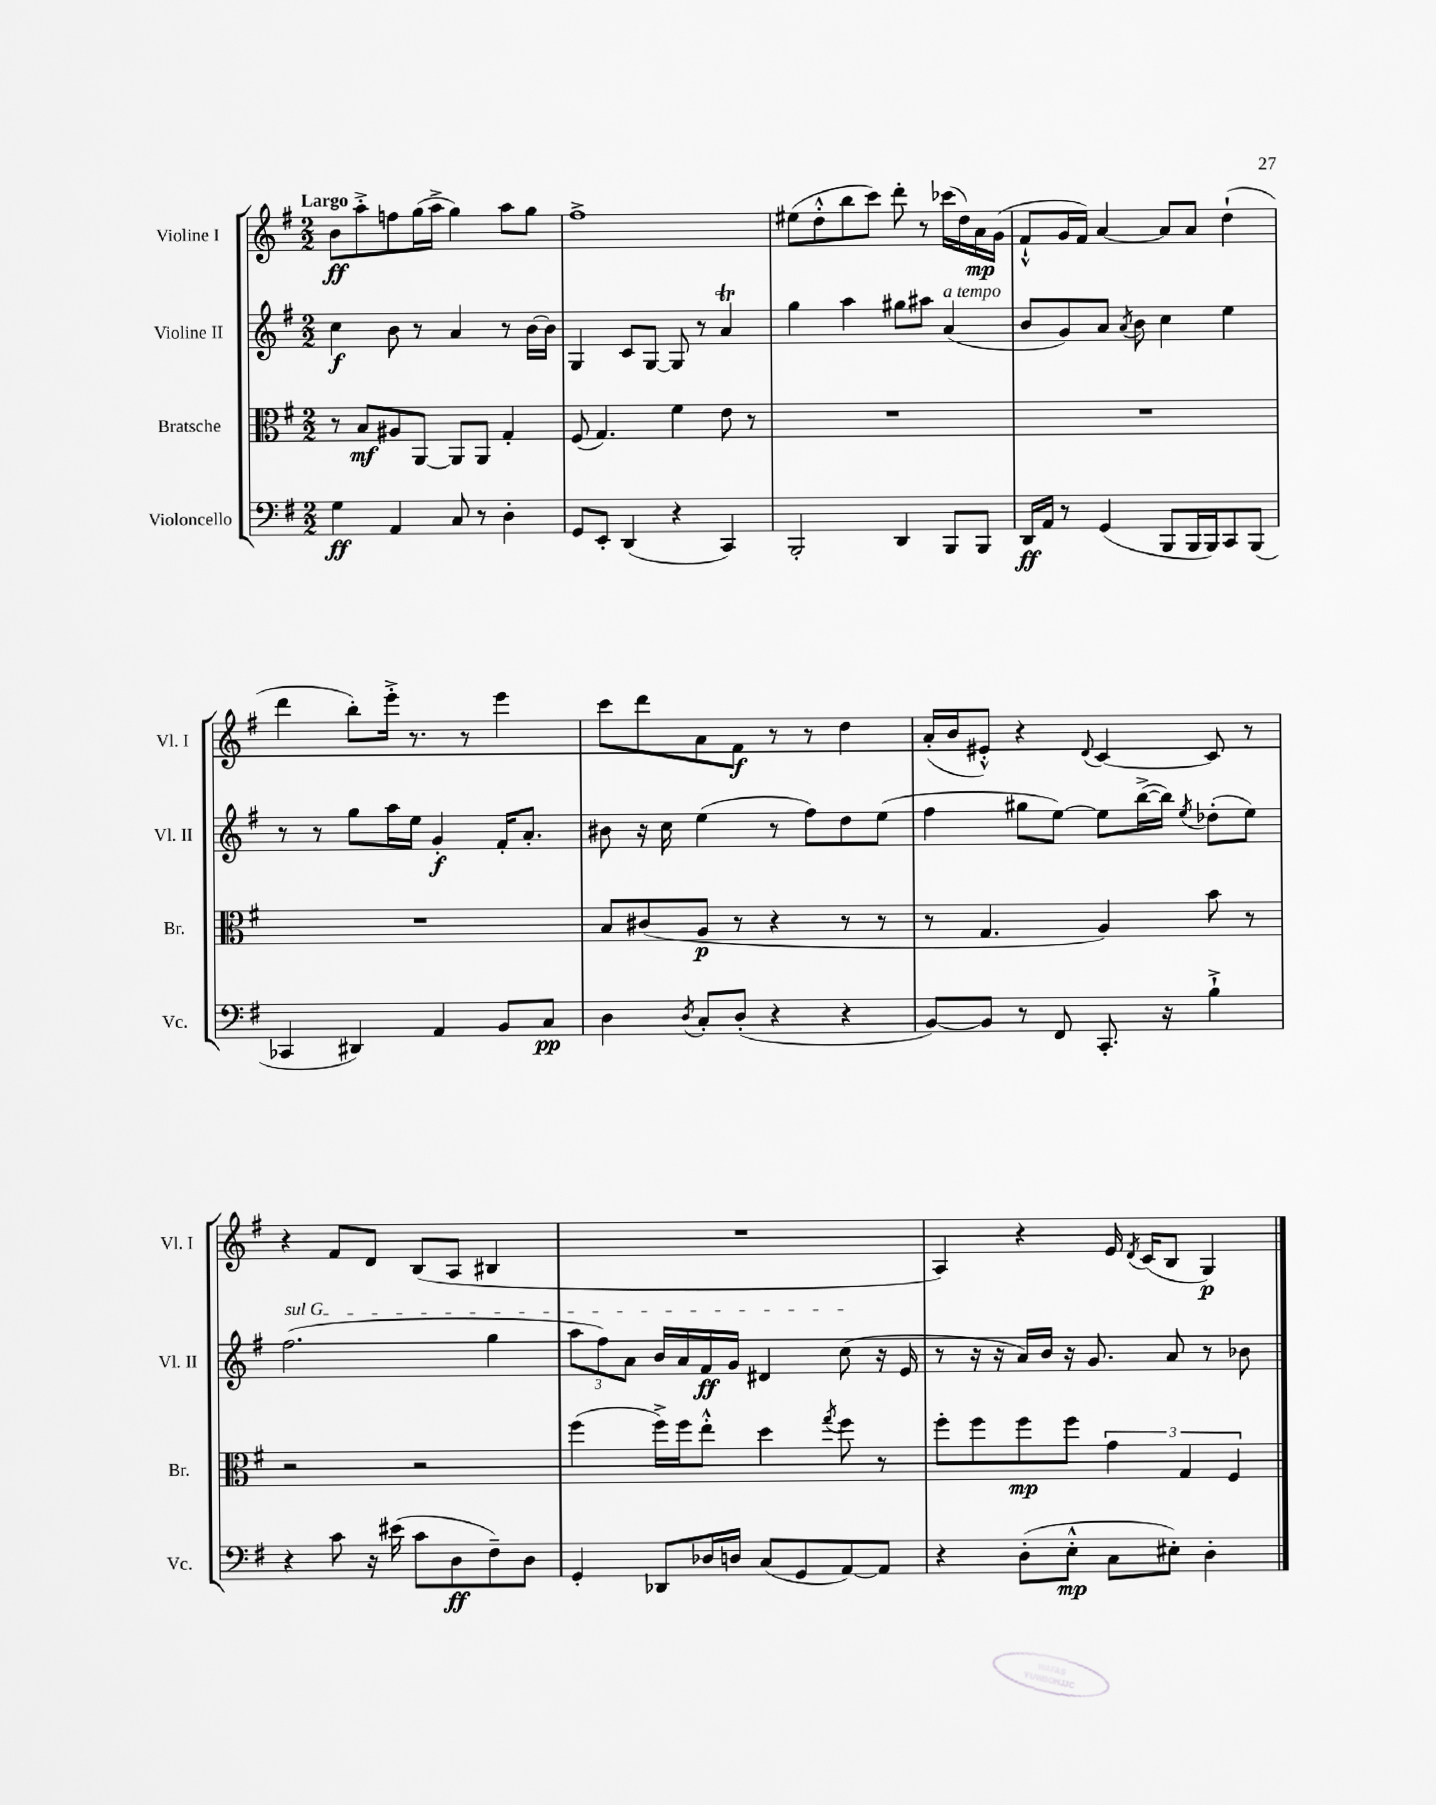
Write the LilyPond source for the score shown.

<<
\new StaffGroup <<
\new Staff = "s0" \with { instrumentName = "Violine I" shortInstrumentName = "Vl. I" } {
    \clef treble \key g \major \numericTimeSignature \time 2/2 \tempo "Largo"
    \autoBeamOff b'8[\ff a''8-.-> f''8 g''16( a''16]-> g''4) a''8[ g''8] |
    fis''1-> |
    eis''8[( d''8-.-^ b''8 c'''8]) d'''8-. r8 ces'''16[( d''16) a'16\mp g'16]( |
    fis'8[-!-^ g'16 fis'16]) a'4~ a'8[ a'8] d''4-!( |
    d'''4 b''8[-.) e'''16]-.-> r8. r8 e'''4 |
    c'''8[ d'''8 a'8 fis'8]\f r8 r8 d''4 |
    a'16[-.( b'16 eis'8]-.-^) r4 \appoggiatura { d'8 } c'4~ c'8 r8 |
    r4 fis'8[ d'8] b8[( a8] bis4 |
    R1 |
    a4) r4 e'16 \acciaccatura { d'8 } c'16[( b8] g4\p) \bar "|." |
}
\new Staff = "s1" \with { instrumentName = "Violine II" shortInstrumentName = "Vl. II" } {
    \clef treble \key g \major \numericTimeSignature \time 2/2
    \autoBeamOff c''4\f b'8 r8 a'4 r8 b'16[~ b'16] |
    g4 c'8[ g8]~ g8 r8 a'4\trill |
    g''4 a''4 gis''8[ ais''8] a'4^\markup { \italic "a tempo" }( |
    b'8[ g'8) a'8] \acciaccatura { a'8 } b'8 c''4 e''4 |
    r8 r8 g''8[ a''16 e''16] g'4-.\f fis'16[-. a'8.]-. |
    bis'8 r16 c''16 e''4( r8 fis''8[) d''8 e''8]( |
    fis''4 gis''8[ e''8]~) e''8[ b''16~->( b''16]) \acciaccatura { e''8 } des''8[-.( e''8]) |
    \once \override TextSpanner.bound-details.left.text = \markup { \italic "sul G" } fis''2.\startTextSpan( g''4 |
    \tuplet 3/2 { a''8[ fis''8) a'8] } b'16[ a'16 fis'16\ff g'16] dis'4 c''8\stopTextSpan( r16 e'16 |
    r8 r16 r16 a'16[) b'16] r16 g'8. a'8 r8 bes'8 \bar "|." |
}
\new Staff = "s2" \with { instrumentName = "Bratsche" shortInstrumentName = "Br." } {
    \clef alto \key g \major \numericTimeSignature \time 2/2
    \autoBeamOff r8 b8[\mf ais8 a,8]~ a,8[ a,8] g4-. |
    fis8( g4.) fis'4 e'8 r8 |
    R1 |
    R1 |
    R1 |
    b8[ cis'8( a8]\p r8 r4 r8 r8 |
    r8 g4. a4) b'8 r8 |
    r2 r2 |
    fis''4( fis''16[->) fis''16 e''8]-.-^ d''4 \acciaccatura { g''8 } fis''8 r8 |
    fis''8[-. fis''8 fis''8\mp fis''8] \tuplet 3/2 { g'4 g4 fis4 } \bar "|." |
}
\new Staff = "s3" \with { instrumentName = "Violoncello" shortInstrumentName = "Vc." } {
    \clef bass \key g \major \numericTimeSignature \time 2/2
    \autoBeamOff g4\ff a,4 c8 r8 d4-. |
    g,8[ e,8]-. d,4( r4 c,4) |
    b,,2-. d,4 b,,8[ b,,8] |
    d,16[\ff a,16] r8 g,4( b,,8[ b,,16 b,,16) c,8 b,,8]( |
    ces,4 dis,4) a,4 b,8[ c8]\pp |
    d4 \acciaccatura { d8 } c8[-. d8]-.( r4 r4 |
    b,8[~) b,8] r8 fis,8 c,8.-. r16 b4-!-> |
    r4 c'8 r16 eis'16( c'8[ d8\ff fis8--) d8] |
    g,4-. des,8[ des16 d16] c8[( g,8 a,8~) a,8] |
    r4 d8[-.( e8]-.-^\mp c8[ eis8]-.) d4-. \bar "|." |
}
>>
>>
\layout { \context { \Score \remove "Bar_number_engraver" } }
